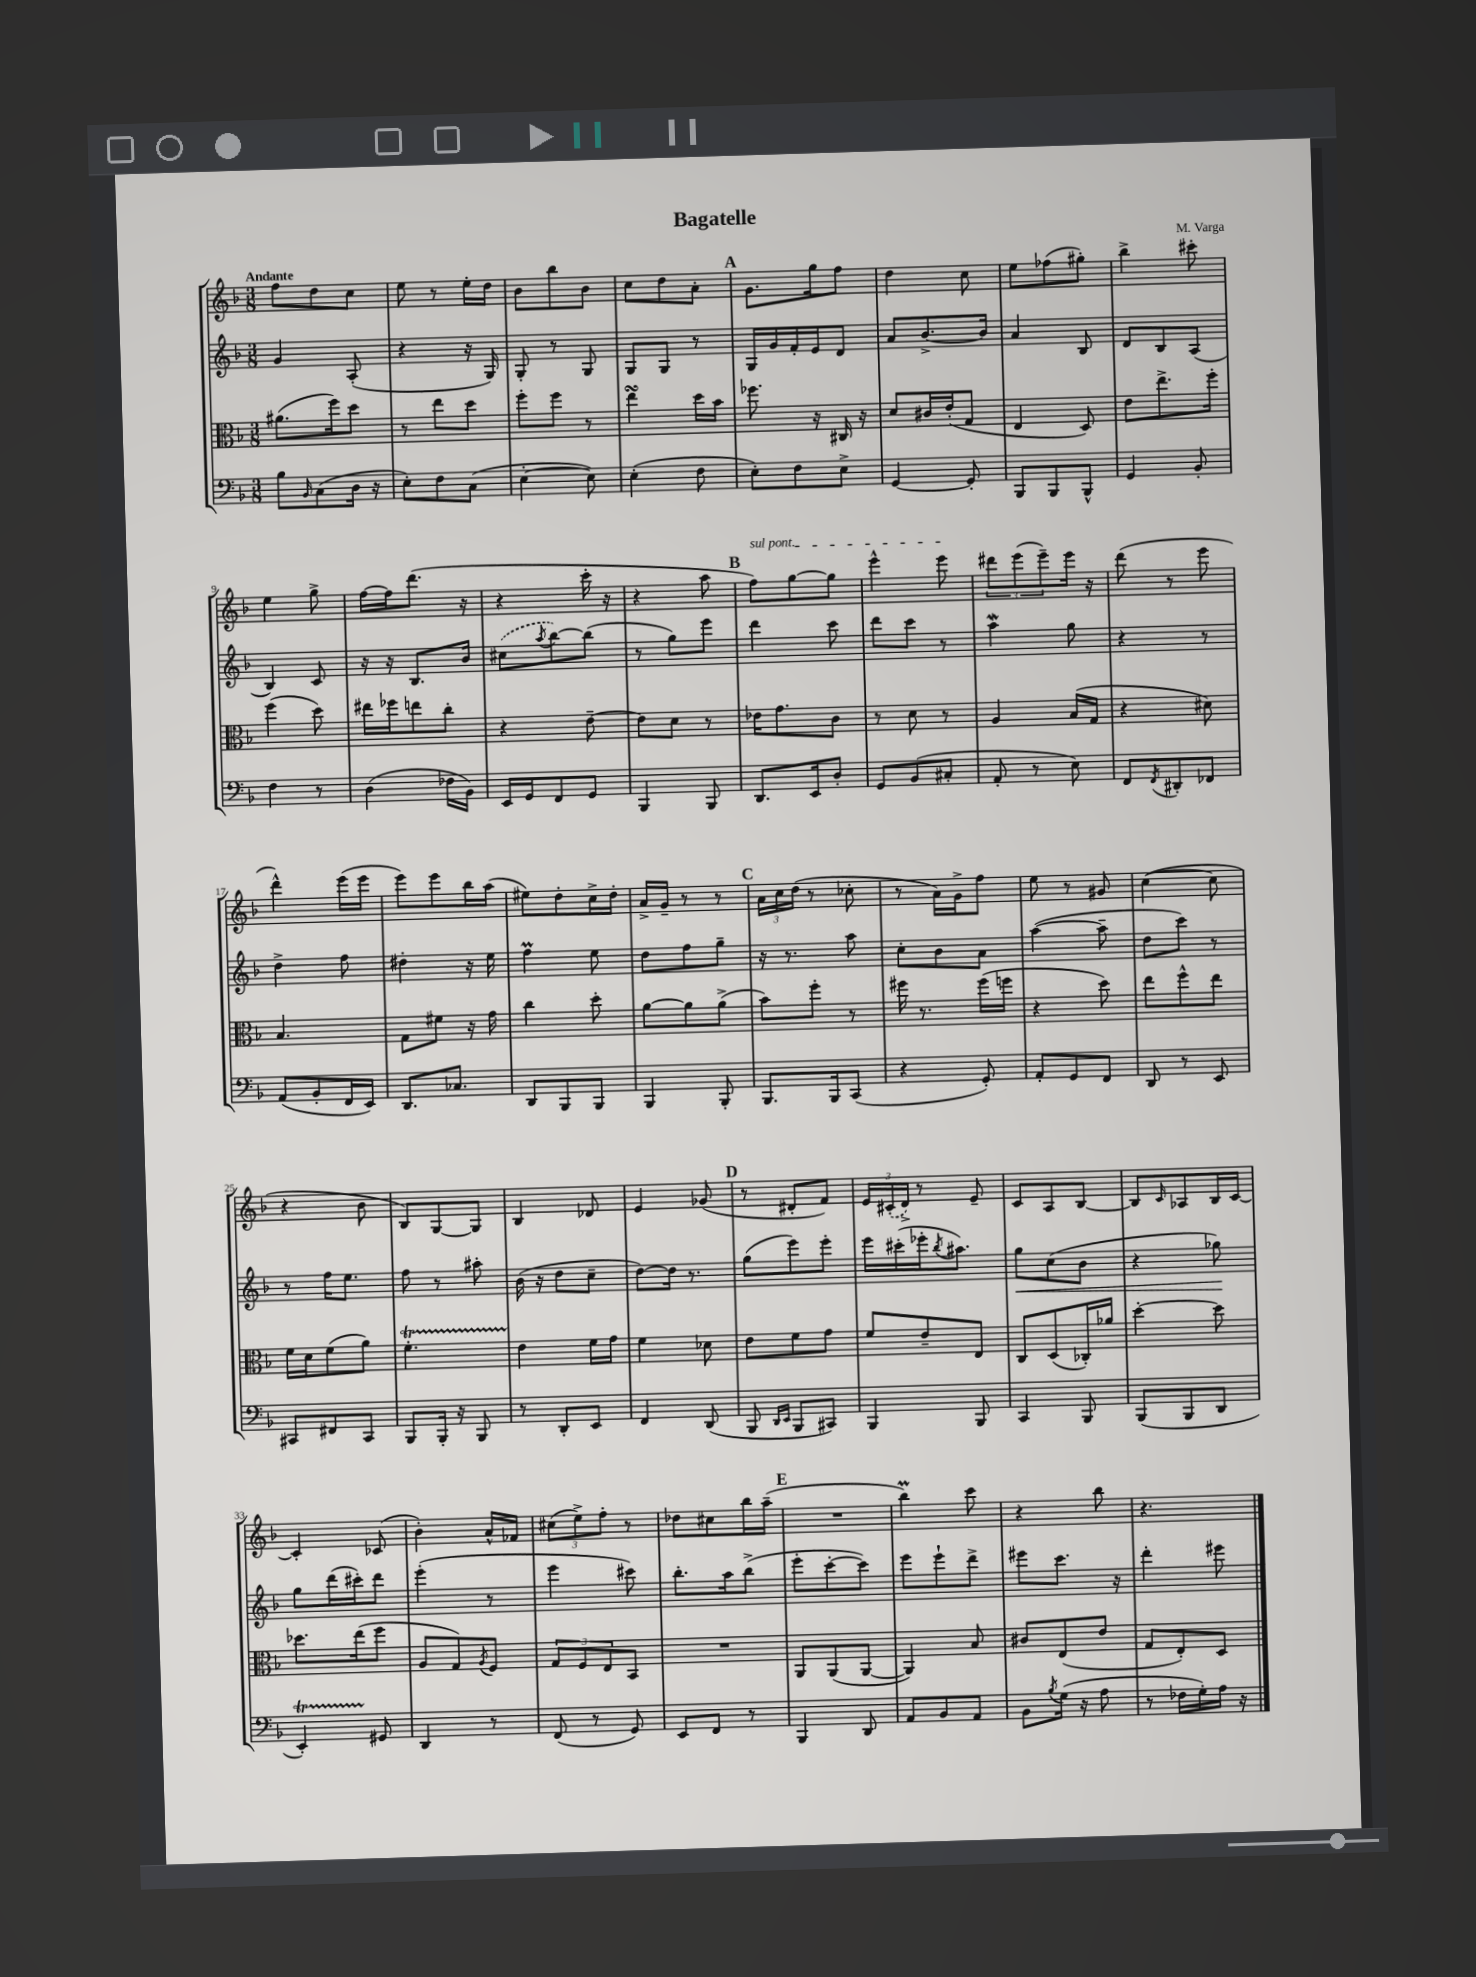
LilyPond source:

\header { title = "Bagatelle" composer = "M. Varga" }
<<
\new StaffGroup <<
\new Staff = "s0" {
    \clef treble \key f \major \numericTimeSignature \time 3/8 \tempo "Andante"
    f''8 d''8 c''8 |
    e''8 r8 e''16-. d''16 |
    bes'8 bes''8 bes'8 |
    c''8 d''8 a'8-. |
    \mark \markup { \bold "A" } g'8. g''16 f''8 |
    d''4 c''8 |
    e''8 fes''8( gis''8-.) |
    bes''4-> cis'''8-. |
    e''4 g''8-> |
    f''16~ f''16 d'''8.( r16 |
    r4 c'''16-. r16 |
    r4 a''8 |
    \mark \markup { \bold "B" } \once \override TextSpanner.bound-details.left.text = \markup { \italic "sul pont." } f''8\startTextSpan) g''8~ g''8 |
    e'''4-^ e'''8\stopTextSpan |
    \tuplet 3/2 { dis'''8 e'''8( e'''8--) } e'''16 r16 |
    d'''8( r8 e'''8 |
    d'''4-^) e'''16( e'''16 |
    e'''8) e'''8 bes''16 a''16( |
    eis''8) d''8-. c''16-> d''16-. |
    a'16-> g'16-- r8 r8 |
    \mark \markup { \bold "C" } \tuplet 3/2 { a'16 c''16 d''16( } r8 ces''8-. |
    r8 a'16) g'16-> f''8 |
    e''8 r8 gis'8 |
    c''4~( c''8 |
    r4 bes'8 |
    bes8) g8~ g8 |
    bes4 des'8 |
    e'4 ges'8( |
    \mark \markup { \bold "D" } r8 dis'8-. f'8) |
    \tuplet 3/2 { e'16 \once \slurDashed cis'16-.( d'16->) } r8 e'8-- |
    c'8 a8 bes8~ |
    bes8 \grace { c'16 } aes8 bes16 c'16~ |
    c'4-. ces'8( |
    bes'4-.) a'16-^ fes'16 |
    \tuplet 3/2 { cis''8( e''8->) f''8-. } r8 |
    des''8 cis''8 bes''16 a''16--( |
    \mark \markup { \bold "E" } R4. |
    bes''4\prall) c'''8 |
    r4 bes''8 |
    r4. \bar "|." |
}
\new Staff = "s1" {
    \clef treble \key f \major \numericTimeSignature \time 3/8
    g'4 a8-.( |
    r4 r16 g16) |
    g8-. r8 g8 |
    g8 g8 r8 |
    \mark \markup { \bold "A" } g16 g'16 f'16-. e'16 d'8 |
    a'8 bes'8.~-> bes'16 |
    a'4 bes8 |
    d'8 bes8 a8( |
    bes4) c'8 |
    r16 r16 bes8. bes'16 |
    \once \slurDashed cis''8( \acciaccatura { a''8 } bes''8~) bes''8( |
    r8 g''8) e'''8 |
    \mark \markup { \bold "B" } d'''4 c'''8 |
    d'''8 c'''8 r8 |
    a''4\mordent g''8 |
    r4 r8 |
    d''4-> f''8 |
    dis''4-. r16 e''16 |
    f''4\prall e''8 |
    d''8 f''8 g''8-- |
    \mark \markup { \bold "C" } r16 r8. a''8 |
    c''8-. bes'8 a'8 |
    a''4~( a''8-- |
    d''8 c'''8) r8 |
    r8 f''16 e''8. |
    f''8 r8 ais''8-. |
    bes'16( r16 d''8 c''8-- |
    d''8~) d''16 r8. |
    \mark \markup { \bold "D" } g''8( e'''8) e'''8-. |
    e'''16 cis'''16-.( ees'''16-. \acciaccatura { bes''8 } ais''8.) |
    g''8\< c''8( bes'8 |
    r4 ges''8\!) |
    g''8 d'''16( cis'''16-.) d'''8 |
    e'''4-.( r8 |
    e'''4 cis'''8) |
    bes''8.-. a''16 bes''8->( |
    \mark \markup { \bold "E" } e'''8-. c'''8~-. c'''8) |
    e'''8 e'''8-! d'''8-> |
    eis'''8 c'''8. r16 |
    d'''4-. eis'''8 \bar "|." |
}
\new Staff = "s2" {
    \clef alto \key f \major \numericTimeSignature \time 3/8
    ais'8.( f''16) d''8 |
    r8 e''8 d''8 |
    f''8-. f''8 r8 |
    e''4\turn d''16 bes'16 |
    \mark \markup { \bold "A" } fes''8. r16 cis16 r16 |
    d'8 cis'16 e'16-.( g8 |
    e4 d8) |
    e'8 e''8.-> f''16-. |
    f''4( d''8) |
    eis''16 fes''16 e''8 c''8-. |
    r4 e'8~-- |
    e'8 d'8 r8 |
    \mark \markup { \bold "B" } ees'16 g'8. c'8 |
    r8 d'8 r8 |
    a4 bes16( g16 |
    r4 dis'8) |
    bes4. |
    g8 fis'8 r16 g'16 |
    c''4 d''8-. |
    a'8~ a'8 a'8->( |
    \mark \markup { \bold "C" } bes'8) f''8-. r8 |
    fis''16 r8. fis''16( f''16 |
    r4 d''8) |
    e''8 f''8-^ e''8 |
    f'16 d'16 f'8( a'8) |
    f'4.-.\startTrillSpan |
    e'4\stopTrillSpan f'16 g'16 |
    f'4 des'8 |
    \mark \markup { \bold "D" } e'8 f'8 g'8 |
    f'8 e'8-- e8 |
    c8 d8( ces16-.) aes'16 |
    d''4~-. d''8 |
    des''8. e''16( f''8 |
    a8 g8) \acciaccatura { a8 } f8 |
    \tuplet 3/2 { g8 f8 e8 } bes,8 |
    R4. |
    \mark \markup { \bold "E" } a,8 a,8( a,8~ |
    a,4) bes8 |
    cis'8 e8( e'8 |
    g8 e8-.) d8 \bar "|." |
}
\new Staff = "s3" {
    \clef bass \key f \major \numericTimeSignature \time 3/8
    bes8 \grace { bes,16 } c8( d16 r16 |
    e8-.) f8 c8( |
    e4~-. e8) |
    e4-.( f8 |
    \mark \markup { \bold "A" } e8-.) f8 e8-> |
    g,4~ g,8-. |
    bes,,8 bes,,8 bes,,8-^ |
    g,4 bes,8-. |
    f4 r8 |
    d4( fes16 bes,16) |
    e,16 g,16 f,8 g,8 |
    bes,,4 bes,,8 |
    \mark \markup { \bold "B" } d,8. e,16 d8-. |
    g,8 bes,8( cis8-. |
    a,8-. r8 e8) |
    f,8 \acciaccatura { f,8 } dis,8-. fes,8 |
    a,8( bes,8-. f,16 e,16) |
    d,8. ces8. |
    d,8 bes,,8 bes,,8 |
    bes,,4 bes,,8-. |
    \mark \markup { \bold "C" } bes,,8. bes,,16 c,8( |
    r4 g,8-.) |
    a,8-. g,8 f,8 |
    d,8 r8 e,8 |
    cis,8 fis,8 cis,8 |
    bes,,8 bes,,16-. r16 bes,,8 |
    r8 d,8-. e,8 |
    f,4 d,8( |
    \mark \markup { \bold "D" } bes,,8 \grace { d,16 e,16 } bes,,8 cis,8) |
    bes,,4 bes,,8 |
    c,4 bes,,8 |
    bes,,8( bes,,8 d,8 |
    e,4-.\startTrillSpan) gis,8\stopTrillSpan |
    d,4 r8 |
    f,8( r8 g,8) |
    e,8 f,8 r8 |
    \mark \markup { \bold "E" } bes,,4 d,8 |
    a,8 bes,8 a,8 |
    bes,8 \acciaccatura { bes8 } g16( r16 a8 |
    r8 fes16 g16-.) a16 r16 \bar "|." |
}
>>
>>
